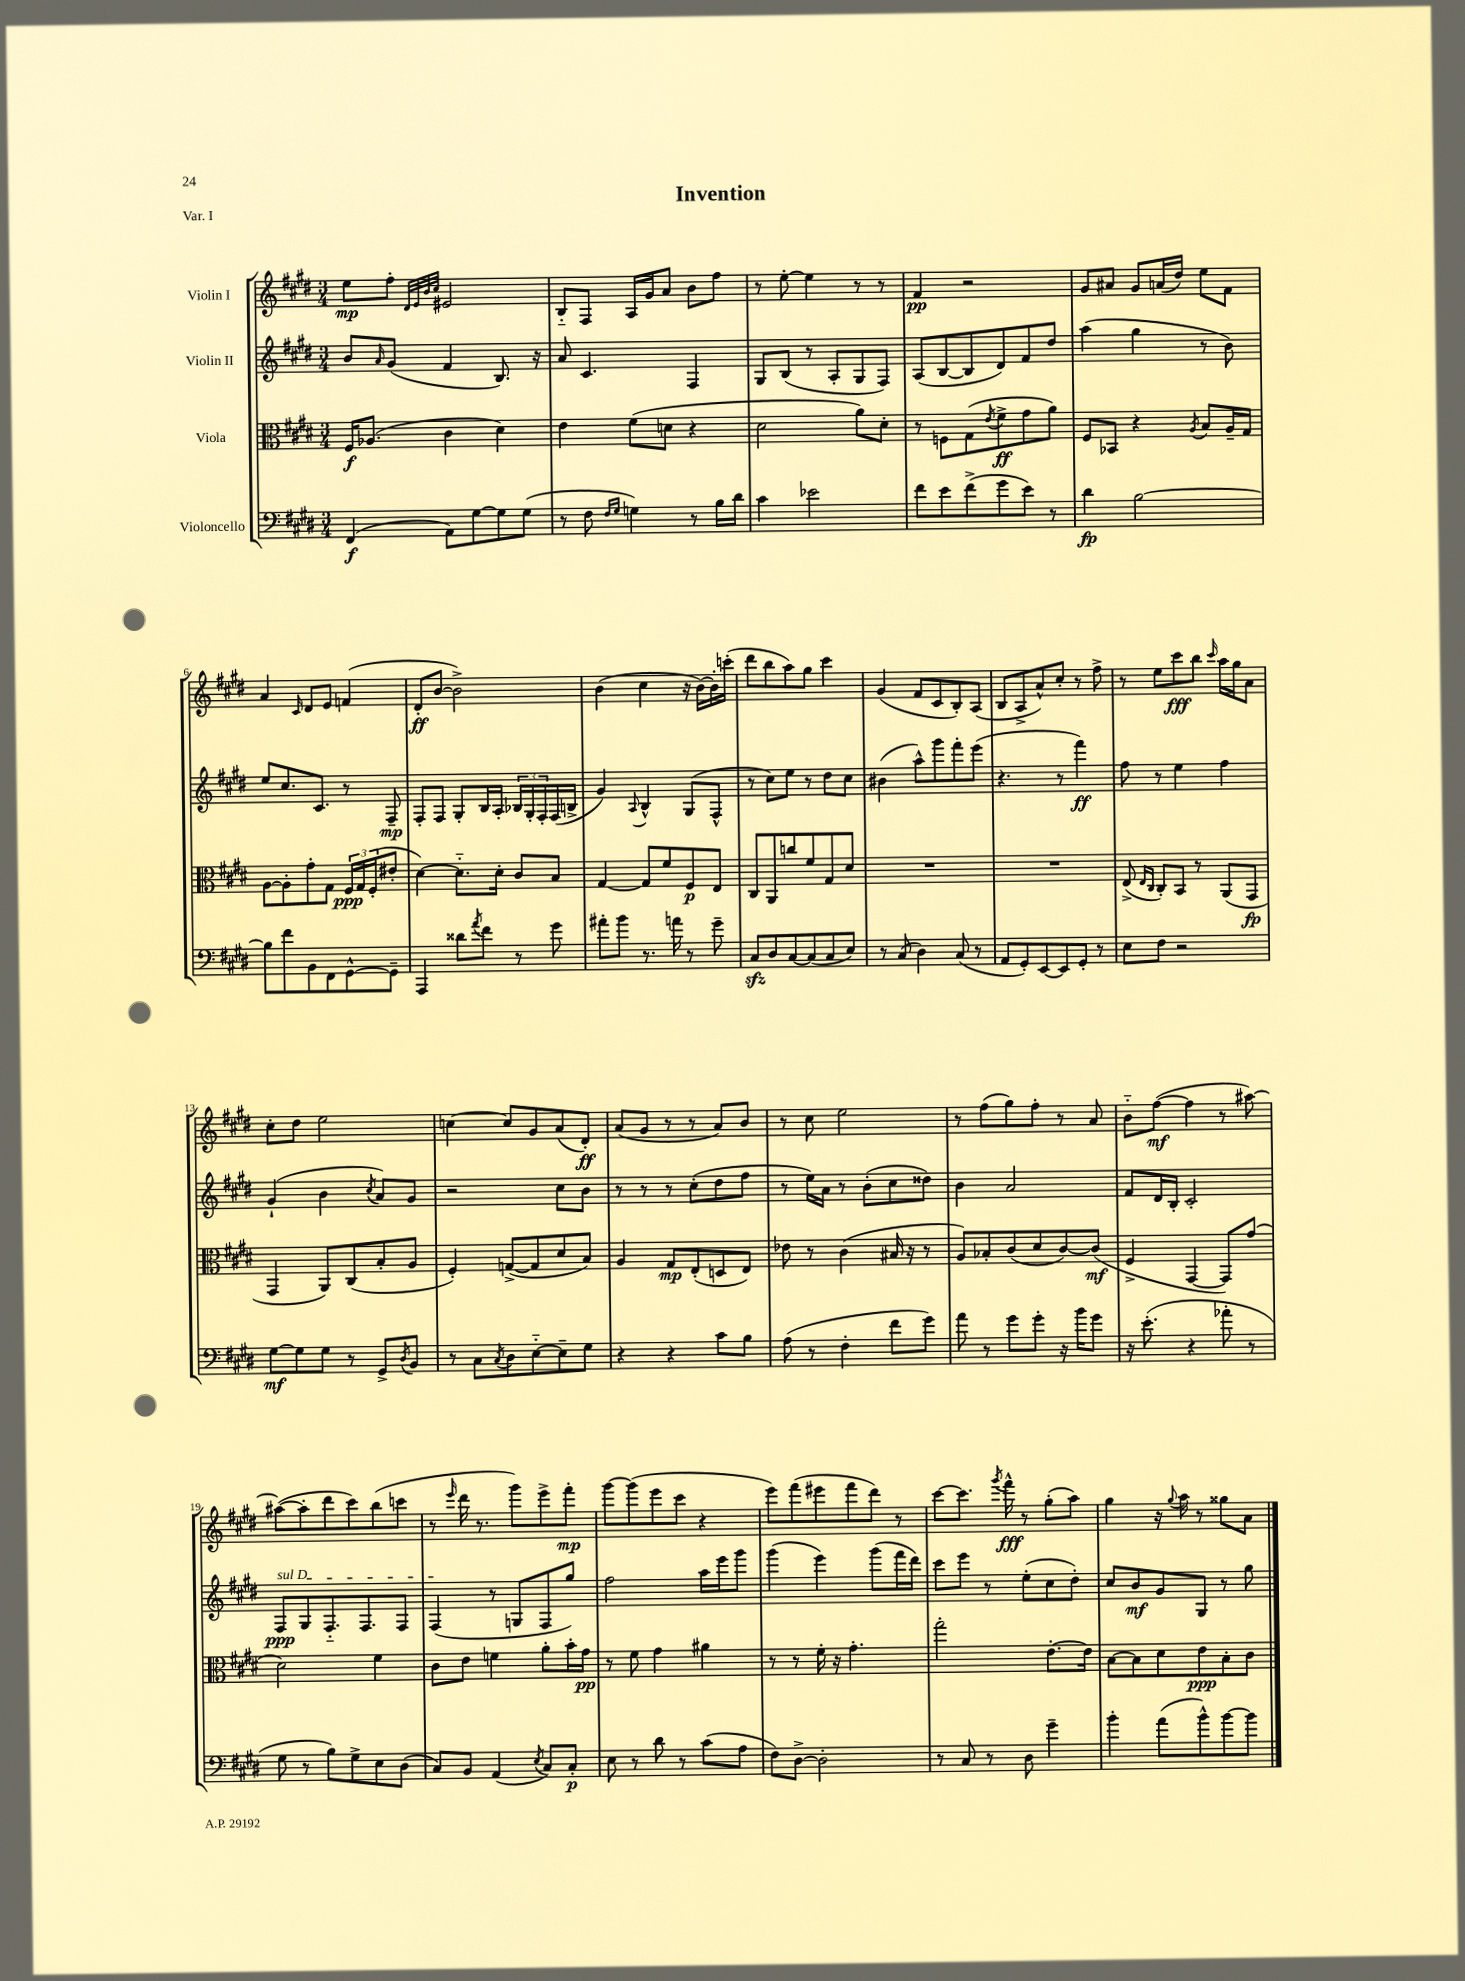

**kern	**kern	**kern	**kern
*staff4	*staff3	*staff2	*staff1
*clefF4	*clefC3	*clefG2	*clefG2
*k[f#c#g#d#]	*k[f#c#g#d#]	*k[f#c#g#d#]	*k[f#c#g#d#]
*M3/4	*M3/4	*M3/4	*M3/4
(4FF#/	16F#/LK	8b/L	8ee\L
.	(8.A-/J	.	.
.	.	16qqa/	.
.	.	(8g#/J	8ff#'\J
.	.	.	32qqd#/LLL
.	.	.	32qqe/
.	.	.	32qqb/
.	.	.	32qqcc#/JJJ
8AA\L)	4c#\	4f#/	2e#/
[8G#\	.	.	.
8G#\]	4d#\)	8.B/)	.
(8G#\J	.	.	.
.	.	16r	.
=	=	=	=
8r	4e\	8a/	8B'~/L
8F#\	.	4.c#/	8F#/J
16qqF#/LL	.	.	.
16qqG#/JJ	.	.	.
4G\)	(8f#\L	.	16A/LL
.	.	.	16g#/J
.	8d\J	.	8a/J
8r	4r	4F#/	8b\L
16B\LL	.	.	8ff#\J
16d#\JJ	.	.	.
=	=	=	=
4c#\	2d#\	8G#/L	8r
.	.	(8B/J	[8ee'\
2e-\	.	8r	4ee\]
.	.	8A'/L	.
.	8a\L)	8G#/	8r
.	8d#'\J	8F#/J)	8r
=	=	=	=
8f#\L	8r	(8A/L	4f#/
8e\	8F\L	[8B/	.
(8f#^\	(8G#\	8B/]	2r
.	8qe/	.	.
8g#\	8f#^\	8d#/)	.
8e\J)	8g#\	8f#/	.
8r	8a\J)	8dd#/J	.
=	=	=	=
4d#\	8F#/L	(4aa\	8g#/L
.	8BB-/J	.	8a#/J
[2B\	4r	4gg#\	8g#/L
.	.	.	(16a/L
.	.	.	16dd#/JJ)
.	8qA/	.	.
.	8B/L	8r	8ee\L
.	16A~/L	8b\)	8f#\J
.	16G#/JJ	.	.
=	=	=	=
8B\]L	[8A\L	8ee/L	4a/
8f#\	8A'\]	8.cc#/	.
.	.	.	16qqc#/
8BB\	8g#'\	.	8d#/L
.	.	8.c#/J	.
8FF#\	8G#\J	.	8e/J
[8GG#^^\	24F#/LL	8r	(4f/
.	24G#/	.	.
.	(24F#'/J	.	.
8GG#~\]J	8e#'/J	8F#~/	.
=	=	=	=
4AAA/	[4d#\)	8F#'/L	8d#'/L
.	.	8F#/J	[8b/J
8d##\L	8.d#'~\]L	8G#'/L	2b^\])
8qa/	.	.	.
8f#\J	.	16B/L	.
.	16d#'\Jk	16A'/JJ	.
8r	8c#/L	24B-/LL	.
.	.	24G#'/	.
.	.	24F#'/	.
8g#\	8B/J	(16F#/	.
.	.	16B^/JJ	.
=	=	=	=
8a#'\L	[4G#/	4g#/)	(4b\
8b\J	.	.	.
.	.	8qqA/	.
8.r	8G#/]L	4B^^/	4cc#\
.	8f#/	.	.
16a\	.	.	.
8r	8F#/	(8G#/L	16r
.	.	.	[16b\LL)
8g#~\	8E/J	8F#^^/J	16b'\]
.	.	.	(16ccc'\JJ
=	=	=	=
8C#/L	8C#/L	8r	8ddd#\L
8D#/	8AA/	8cc#\L)	8bb\
[8C#/	8cc/	8ee\J	8aa\)
(8C#/]	8f#/	8r	8gg#\J
8C#/	8G#/	8dd#\L	4ccc#\
8E/J)	8d#/J	8cc#\J	.
=	=	=	=
8r	2.r	(4b#\	(4g#/
(8C#/	.	.	.
4D#\)	.	8aa^^\L)	8f#/L
.	.	8ggg#\	8c#/
(8C#/	.	8fff#'\	8B'/)
8r	.	(8eee\J	(8A/J
=	=	=	=
8AA/L	2.r	4.r	8B/L
8GG#'/)	.	.	8A^/
[8EE/	.	.	8a^^/)
8EE/]	.	8r	8cc#'/J
8GG#'/J	.	4fff#\)	8r
8r	.	.	8ff#^\
=	=	=	=
8E\L	(8E^/	8ff#\	8r
.	16qqE/LL	.	.
.	16qqC#/JJ	.	.
8F#\J	8C#'/L)	8r	8ee\L
2r	8BB/J	4ee\	8ccc#\
.	8r	.	8bb\J
.	.	.	16qqccc#/
.	(8AA/L	4ff#\	16aa\LL
.	.	.	16gg#\J
.	8GG#/J	.	8a\J
=	=	=	=
[8G#\L	4GG#/	(4g#`/	8cc#'\L
8G#\]	.	.	8dd#\J
8G#\J	8AA/L)	4b\	2ee\
8r	(8C#/	.	.
.	.	8qcc#/	.
8GG#^/L	8B'/	8a/L)	.
8qD#/	.	.	.
8BB/J	8A/J	8g#/J	.
=	=	=	=
8r	4F#'/)	2r	[4cc\
8C#\L	.	.	.
8qC#/	.	.	.
8D#\	([8G^/L	.	8cc/]L
[8E'~\	8G/]	.	8g#/
8E~\]	8d#/	8cc#\L	(8a/
8G#\J	8B/J)	8b\J	8d#'/J)
=	=	=	=
4r	4A/	8r	(8a/L
.	.	8r	8g#/J
4r	8G#/L	8r	8r
.	(8E'/	(8cc#'\L	8r
8c#\L	8D/	8dd#\	8a/L)
8B\J	8E/J)	8ff#\J	8b/J
=	=	=	=
(8A\	8e-\	8r	8r
8r	8r	16ee\LL)	8cc#\
.	.	16a\JJ	.
4F#'\	(4c#\	8r	2ee\
.	.	(8b'\L	.
8f#\L	16B#/	8cc#\	.
.	16r	.	.
8g#\J)	8r	8dd##\J)	.
=	=	=	=
8a\	8A/L)	4b\	8r
8r	8B-'/	.	(8ff#\L
8g#\L	(8c#/	2a/	8gg#\)
8g#'\J	8d#/	.	8ff#'\J
16r	[8c#/)	.	8r
16b\LK	.	.	.
8g#\J	(8c#/]J	.	8a/
=	=	=	=
16r	4F#^/	8f#/L	8b'~\L
(8.e'\	.	.	.
.	.	16d#/L	([8ff#\J
.	.	16B'/JJ	.
4r	[4GG#/	2c#'/	4ff#\]
8a-'\	8GG#/]L)	.	8r
8r	(8g#/J	.	[8aa#\)
=	=	=	=
8G#\	2d#\)	8F#/L	(8aa#\_L
8r	.	8G#/	8aa#'\]
8B\L)	.	8.F#'~/	8ddd#\
8G#^\	.	.	8ccc#\)
.	.	8.F#/	.
8E\	4f#\	.	(8bb\
(8D#\J	.	8F#/J	8ccc\J
=	=	=	=
8C#/L)	8c#\L	(4F#/	8r
.	.	.	16qqeee/
8BB/J	8e\J	.	16ddd#\
.	.	.	8.r
(4AA/	4f\	8r	.
.	.	8G/L	8ggg#\L)
8qE/	.	.	.
8C#/L)	8a'\L	8F#/	8eee^\
8C#'/J	16b'\L	8gg#/J)	8fff#'\J
.	16g#\JJ	.	.
=	=	=	=
8E\	8r	2ff#\	[8ggg#\L
8r	8f#\	.	(8ggg#\]
8d#\	4g#\	.	8eee\
8r	.	.	8ccc#\J
(8c#\L	4a#\	16aa\LL	4r
.	.	16eee\J	.
8A\J	.	8ggg#\J	.
=	=	=	=
8F#\L)	8r	(4ggg#\	8eee\L)
[8D#^\J	8r	.	(8fff#\
2D#'\]	16f#'\	4eee\)	8eee#\
.	16r	.	.
.	4.g#'\	.	8fff#\
.	.	(8ggg#\L	8ddd#\J)
.	.	16fff#\L	8r
.	.	16ddd#\JJ)	.
=	=	=	=
8r	2gg#'\	8ccc#\L	[8ccc#\L
8C#/	.	8eee\J	8.ccc#\]J
8r	.	8r	.
.	.	.	8qggg#/
.	.	.	16fff#^^\
8D#\	.	(8ee'\L	8r
4g#~\	[8.e'\L	8cc#\	(8gg#'\L
.	.	8dd#'\J)	8aa\J)
.	16e\]Jk	.	.
=	=	=	=
4b'\	[8B\L	8cc#/L	4gg#\
.	8B\]	8b/	.
(8a\L	8d#\	8g#/	16r
.	.	.	8qqgg#/
.	.	.	16aa\
8b^^\)	8e\	8G#/J	8r
[8b\	8B'\	8r	8gg##\L
8b\]J	8c#\J	8gg#\	8a\J
==	==	==	==
*-	*-	*-	*-
